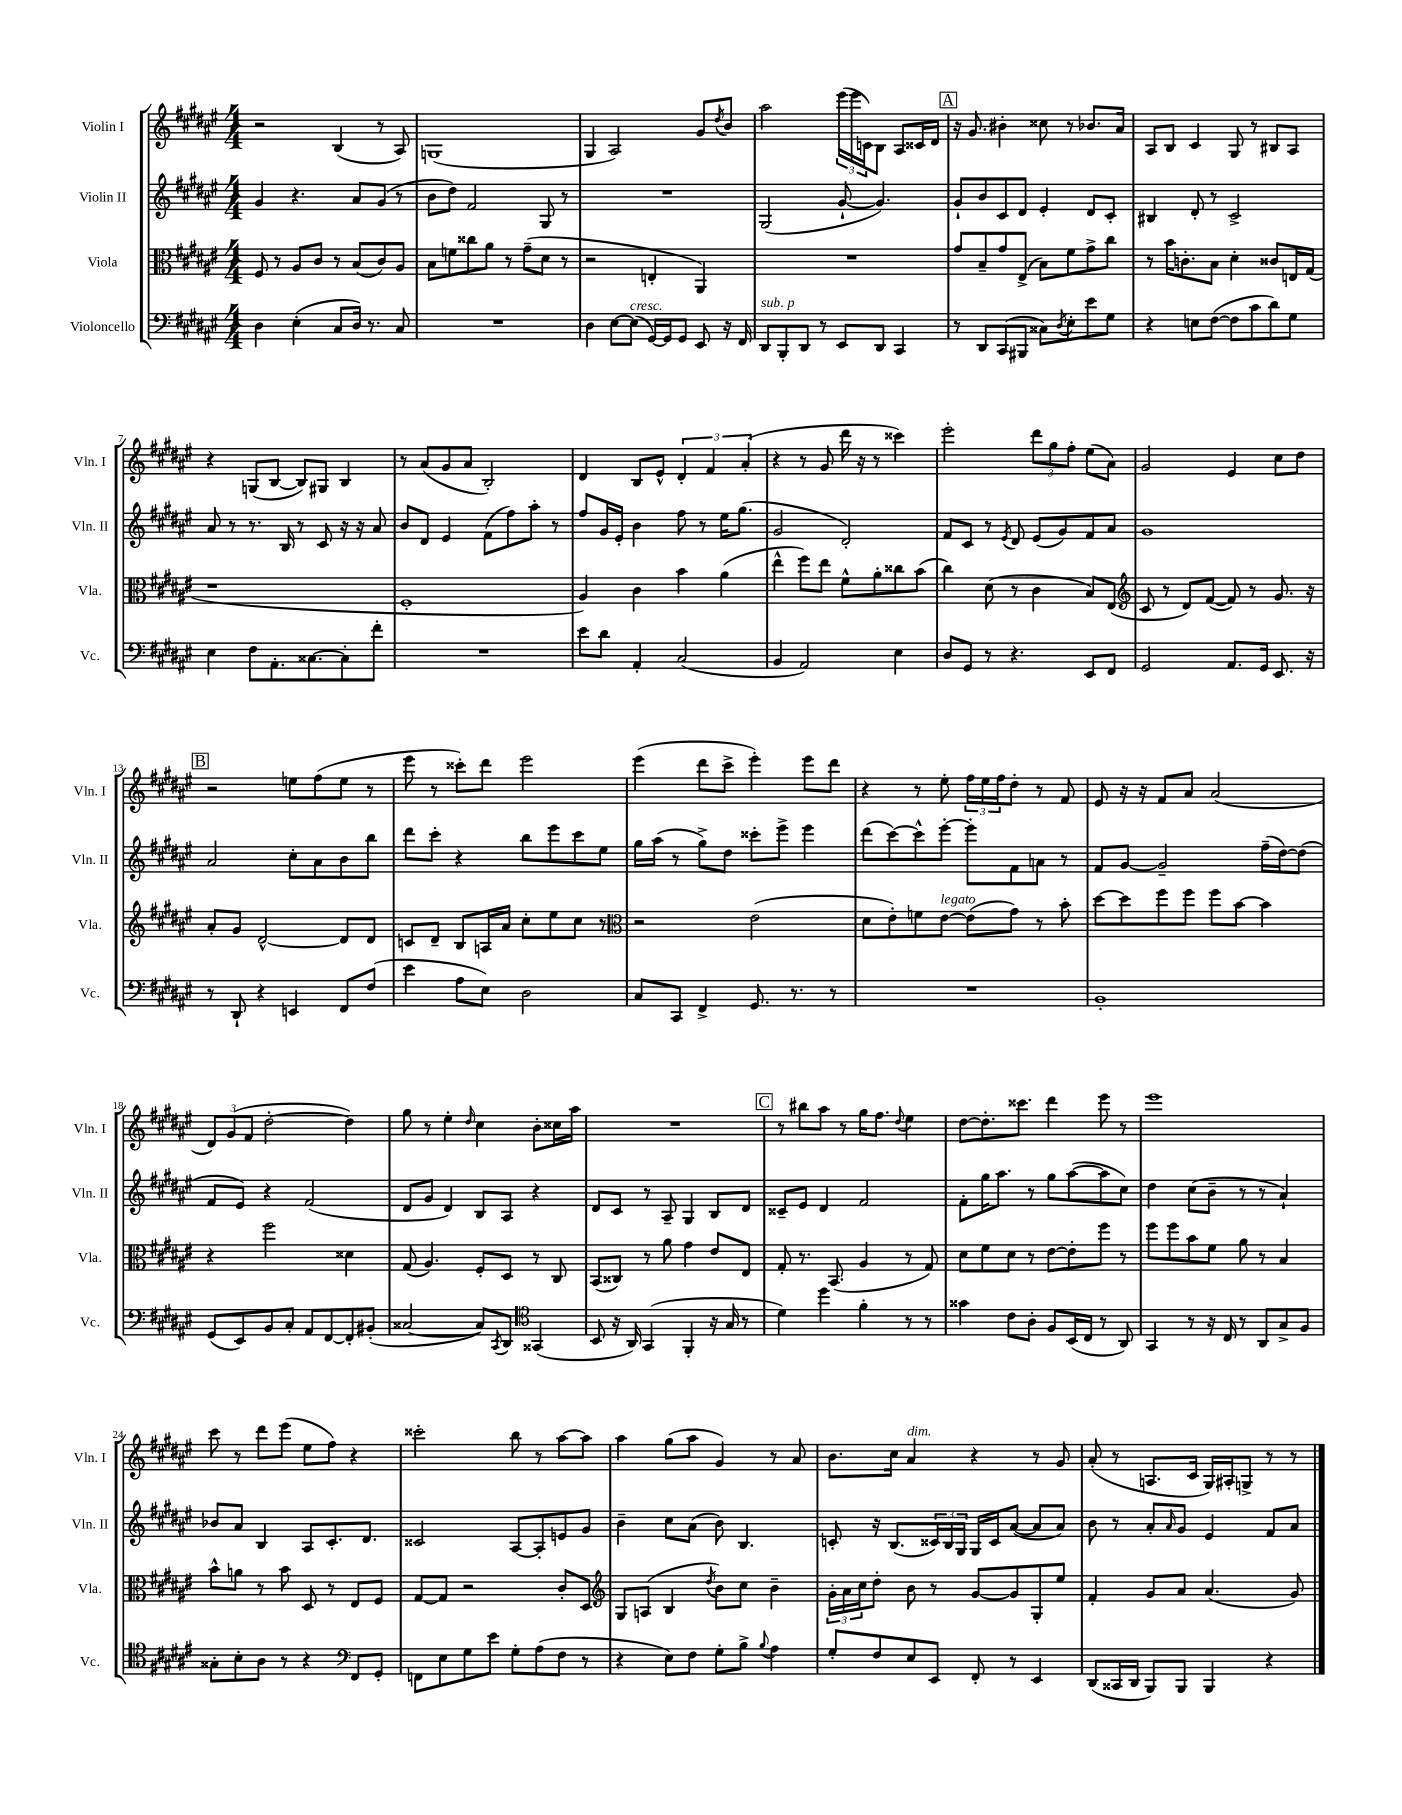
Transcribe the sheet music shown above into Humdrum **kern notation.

**kern	**kern	**kern	**kern
*staff4	*staff3	*staff2	*staff1
*clefF4	*clefC3	*clefG2	*clefG2
*k[f#c#g#d#a#e#]	*k[f#c#g#d#a#e#]	*k[f#c#g#d#a#e#]	*k[f#c#g#d#a#e#]
*M4/4	*M4/4	*M4/4	*M4/4
4D#	8F#	4g#	2r
.	8r	.	.
(4E#'	8A#	4.r	.
.	8c#	.	.
8C#	8r	.	(4B
16D#)	(8B	8a#	.
8.r	.	.	.
.	8c#)	(8g#	8r
8C#	8A#	8r	8A#)
=	=	=	=
1r	8B	8b	(1G
.	8f	8dd#)	.
.	8cc##	2f#	.
.	8a#	.	.
.	8r	.	.
.	(8g#~	.	.
.	8d#	8G#	.
.	8r	8r	.
=	=	=	=
4D#	2r	1r	4G#
[8E#	.	.	2A#)
(8E#]	.	.	.
[16GG#)	4E'	.	.
16GG#]	.	.	.
8GG#	.	.	.
8EE#	4AA#)	.	8g#
.	.	.	8qdd#
16r	.	.	8b
16FF#	.	.	.
=	=	=	=
8DD#	1r	(2G#	2aa#
8BBB'	.	.	.
8DD#	.	.	.
8r	.	.	.
8EE#	.	[8g#`	(24eee#
.	.	.	24eee#
.	.	.	24c)
8DD#	.	4.g#])	8B
4CC#	.	.	8A#
.	.	.	16c##
.	.	.	16d#
=	=	=	=
8r	8g#	8g#`	16r
.	.	.	8.g#
8DD#	8B~	8b	.
(8CC#	8g#	8c#	4b#'
8BBB#	(8E#^	8d#	.
8C##)	8B)	4e#'	8cc##
8qD#	.	.	.
8E#'	8f#	.	8r
8e#	8g#^	8d#	8.b-
8G#	8cc#	8c#'	.
.	.	.	16a#
=	=	=	=
4r	8r	4B#	8A#
.	16b	.	8B
.	8.c'	.	.
8E	.	8d#'	4c#
([8F#	8B	8r	.
8F#]	4d#'	2c#^	8G#
8c#	.	.	8r
8d#)	8c##	.	8B#
8G#	16E	.	8A#
.	(16G#	.	.
=	=	=	=
4E#	1r	8a#	4r
.	.	8r	.
8F#	.	8.r	(8G
8.AA#'	.	.	[8B
.	.	16B	.
.	.	8r	8B])
[8.C##	.	.	.
.	.	8c#	8G#
8C##']	.	16r	4B
.	.	16r	.
8f#'	.	8a#	.
=	=	=	=
1r	1F#'	8b	8r
.	.	8d#	(8a#
.	.	4e#	8g#
.	.	.	8a#
.	.	(8f#	2B')
.	.	8ff#)	.
.	.	8aa#'	.
.	.	8r	.
=	=	=	=
8e#	4A#)	8ff#	4d#
8d#	.	16g#	.
.	.	16e#'	.
4AA#'	4c#	4b	8B
.	.	.	8e#^^
(2C#	4b	8ff#	6d#'
.	.	8r	.
.	.	.	6f#
.	(4a#	16ee#	.
.	.	(8.gg#	.
.	.	.	(6a#'
=	=	=	=
4BB	4ee#^^	2g#	4r
2AA#)	8ff#)	.	8r
.	8ee#	.	8g#
.	8f#^^	2d#')	16ddd#
.	.	.	16r
.	8a#'	.	8r
4E#	8cc##	.	4ccc##)
.	(8b	.	.
=	=	=	=
8D#	4cc#)	8f#	2eee#'
8GG#	.	8c#	.
8r	(8d#	8r	.
.	.	8qe#	.
4.r	8r	8d#	.
.	4c#	(8e#	12ddd#
.	.	.	12gg#
.	.	8g#)	.
.	.	.	12ff#'
8EE#	8B)	8f#	(8ee#
8FF#	(8E#	8a#	8a#)
=	=	=	=
*	*clefG2	*	*
2GG#	8c#	1g#	2g#
.	8r	.	.
.	8d#)	.	.
.	([8f#	.	.
8.AA#	8f#])	.	4e#
.	8r	.	.
16GG#	.	.	.
8.EE#	8.g#	.	8cc#
.	.	.	8dd#
16r	16r	.	.
=	=	=	=
8r	8a#'	2a#	2r
8DD#`	8g#	.	.
4r	[2d#^^	.	.
4EE	.	8cc#'	8ee
.	.	8a#	(8ff#
8FF#	8d#]	8b	8ee
(8F#	8d#	8bb	8r
=	=	=	=
4e#	8c	8ddd#	8eee#
.	8d#~	8ccc#'	8r
8A#	8B	4r	8ccc##')
8E#)	16A	.	8ddd#
.	16a#	.	.
2D#	8cc#'	8bb	2eee#
.	8ee#	8eee#	.
.	8cc#	8ccc#	.
.	8r	8ee#	.
=	=	=	=
*	*clefC3	*	*
8C#	2r	16gg#	(4eee#
.	.	(16aa#	.
8CC#	.	8r	.
4FF#^	.	8gg#^)	8ddd#
.	.	8dd#	8ccc#^
8.GG#	(2e#	8ccc##'	4eee#')
.	.	8eee#^	.
8.r	.	.	.
.	.	4eee#	8eee#
8r	.	.	8ddd#
=	=	=	=
1r	8d#	(8ddd#	4r
.	8e#')	[8ccc#)	.
.	8f	8ccc#^^]	8r
.	[8e#	[8eee#'	8ee#'
.	(8e#]	8eee#']	24ff#
.	.	.	24ee#
.	.	.	24ff#
.	8g#)	8f#	8dd#'
.	8r	8a	8r
.	8b'	8r	8f#
=	=	=	=
1BB'	[8dd#	8f#	8e#
.	8dd#]	[8g#	16r
.	.	.	16r
.	8ff#	2g#~]	8f#
.	8ff#	.	8a#
.	8ff#	.	(2a#
.	[8b	.	.
.	4b]	(16ff#~	.
.	.	[16dd#)	.
.	.	(8dd#]	.
=	=	=	=
(8GG#	4r	8f#	12d#)
.	.	.	(12g#
8EE#)	.	8e#)	.
.	.	.	12f#
8BB	2ff#	4r	[2dd#'
8C#'	.	.	.
8AA#	.	(2f#	.
[8FF#	.	.	.
8FF#']	4d##	.	4dd#])
(8BB#'	.	.	.
=	=	=	=
[2C##	(8G#	8d#	8gg#
.	4.A#)	8g#	8r
.	.	4d#)	4ee#'
.	.	.	16qqdd#
8C##])	8F#'	8B	4cc#
8qCC#	.	.	.
8DD#	8D#	8A#	.
*clefC4	*	*	*
(4GG##	8r	4r	8b'
.	8C#	.	16cc##
.	.	.	16aa#
=	=	=	=
8BB	(8BB	8d#	1r
16r	8C##)	8c#	.
16AA#)	.	.	.
(4GG#	8r	8r	.
.	8a#	8A#~	.
4FF#'	4g#	4G#	.
16r	8e#	8B	.
16G#	.	.	.
8r	8E#	8d#	.
=	=	=	=
4d#)	8G#'	8c##~	8r
.	8.r	8e#	8bb#
4dd#	.	4d#	8aa#
.	(8.BB	.	.
.	.	.	8r
4f#'	4A#	2f#	16gg#
.	.	.	8.ff#
.	.	.	8qqdd#
8r	8r	.	4ee#
8r	8G#)	.	.
=	=	=	=
4g##	8d#	8f#'	[8dd#
.	8f#	16gg#	8.dd#']
.	.	8.aa#	.
8c#	8d#	.	.
.	.	.	8.ccc##
8A#'	8r	8r	.
8F#	[8e#	8gg#	4ddd#
(16BB	8e#']	([8aa#	.
16C#	.	.	.
8r	8ff#	8aa#]	8eee#
8AA#)	8r	8cc#)	8r
=	=	=	=
4GG#	8ff#	4dd#	1eee#
.	8ff#	.	.
8r	8b	(8cc#	.
16r	8f#	8b~	.
16C#	.	.	.
8r	8a#	8r	.
8AA#	8r	8r	.
8G#^	4B	4a#`)	.
8F#	.	.	.
=	=	=	=
8G##'	8b^^	8b-	8ccc#
8B'	8a	8a#	8r
8A#	8r	4B	8ddd#
8r	8b	.	(8eee#
4r	8D#	8A#	8ee#
.	8r	8.c#'	8ff#)
*clefF4	*	*	*
8FF#	8E#	.	4r
.	.	8.d#	.
8GG#'	8F#	.	.
=	=	=	=
8FF	[8G#	2c##	2ccc##'
8E#	8G#]	.	.
8G#	2r	.	.
8e#	.	.	.
8G#'	.	[8A#	8bb
(8A#	.	8A#']	8r
8F#	8c#'	8e	[8aa#
8r	8D#	8g#	8aa#]
=	=	=	=
*	*clefG2	*	*
4r	8G#	4b~	4aa#
.	(8A	.	.
8E#)	4B	8cc#	(8gg#
8F#	.	(8a#	8aa#
.	8qdd#	.	.
8G#'	8b)	8b)	4g#)
8B^	8cc#	4.B	.
8qqB	.	.	.
4A#	4b~	.	8r
.	.	.	8a#
=	=	=	=
8G#'	24g#'	8c'	8.b
.	24a#	.	.
.	24cc#	.	.
8F#	8dd#'	16r	.
.	.	(8.B	16cc#
8E#	8b	.	4a#
8EE#	8r	24c##)	.
.	.	24B	.
.	.	24G#	.
8FF#'	[8g#	16G#	4r
.	.	16c##	.
8r	8g#]	([8a#	.
4EE#	8G#'	8a#]	8r
.	8ee#	8a#)	8g#
=	=	=	=
(8DD#	4f#'	8b	(8a#'
16CC##	.	8r	8r
16DD#	.	.	.
8BBB)	8g#	8a#'	8.A
.	.	16qqa#	.
8BBB	8a#	8g#	.
.	.	.	16c#
4BBB	(4.a#	4e#	16G#)
.	.	.	16A#'
.	.	.	8G^
4r	.	8f#	8r
.	8g#)	8a#	8r
==	==	==	==
*-	*-	*-	*-
